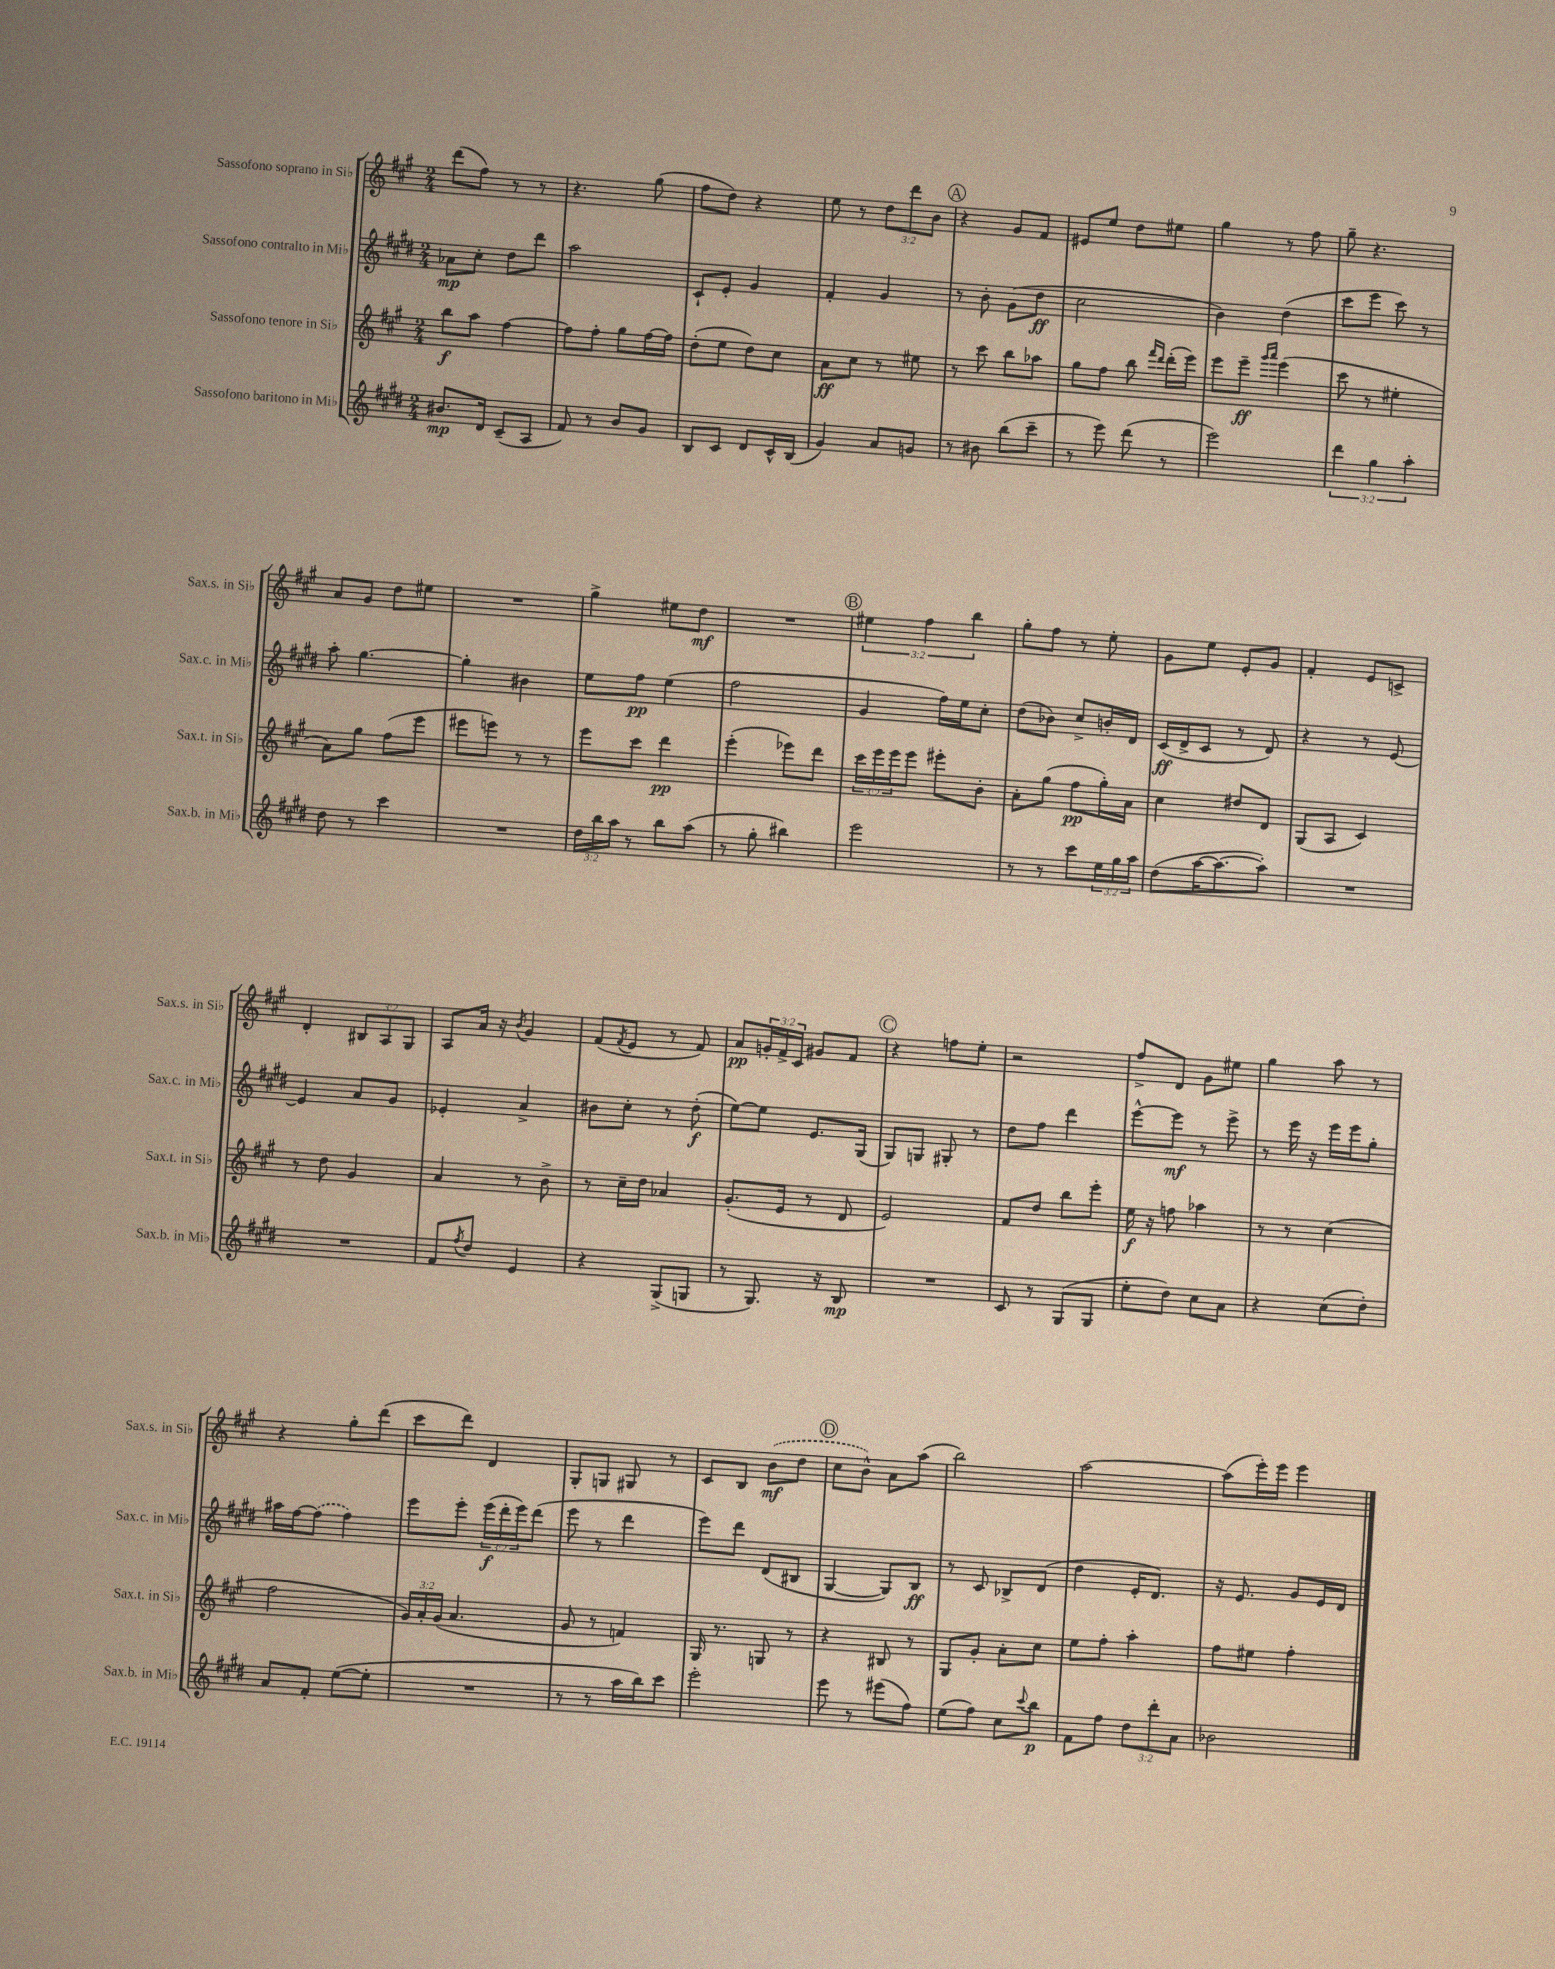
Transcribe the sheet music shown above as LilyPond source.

<<
\new StaffGroup <<
\new Staff = "s0" \with { instrumentName = "Sassofono soprano in Sib" shortInstrumentName = "Sax.s. in Sib" } {
    \clef treble \key a \major \numericTimeSignature \time 2/4 \override Staff.TupletNumber.text = #tuplet-number::calc-fraction-text
    d'''8( fis''8) r8 r8 |
    r4. gis''8( |
    fis''8 d''8) r4 |
    e''8 r8 \tuplet 3/2 { d''8 d'''8 b'8 } |
    \mark \markup { \circle "A" } r4 gis'8 fis'8 |
    eis'8 e''8 d''8 eis''8 |
    gis''4 r8 fis''8 |
    gis''8-- r4. |
    a'8 gis'8 d''8 eis''8 |
    R2 |
    gis''4-> eis''8 d''8\mf |
    R2 |
    \mark \markup { \circle "B" } \tuplet 3/2 { eis''4 fis''4 b''4 } |
    gis''8-. fis''8 r8 e''8-. |
    gis'8 e''8 e'8-. gis'8 |
    fis'4-. e'8 c'8-> |
    d'4-. \tuplet 3/2 { bis8 a8 gis8 } |
    a8 a'16 r16 \acciaccatura { b'8 } gis'4 |
    fis'8( \acciaccatura { fis'8 } e'8 r8 fis'8) |
    a'8\pp \tuplet 3/2 { g'16-. fis'16-> cis'16 } gis'8 fis'8 |
    \mark \markup { \circle "C" } r4 f''8 e''8-. |
    r2 |
    fis''8-> d'8 gis'8 eis''8 |
    gis''4 a''8 r8 |
    r4 gis''8-. d'''8( |
    cis'''8 d'''8) d'4 |
    gis8-. g8 gis8 r8 |
    cis'8 b8 \once \slurDashed b'8\mf( d''8 |
    \mark \markup { \circle "D" } cis''8 b'8-^) a'8 a''8( |
    b''2) |
    a''2~ |
    a''8( e'''16-.) e'''16 e'''4 \bar "|." |
}
\new Staff = "s1" \with { instrumentName = "Sassofono contralto in Mib" shortInstrumentName = "Sax.c. in Mib" } {
    \clef treble \key e \major \numericTimeSignature \time 2/4 \override Staff.TupletNumber.text = #tuplet-number::calc-fraction-text
    aes'8\mp cis''8-. dis''8 dis'''8 |
    a''2 |
    cis'8-! e'8-. gis'4 |
    fis'4-. gis'4 |
    \mark \markup { \circle "A" } r8 b'8-. gis'8( dis''8\ff |
    cis''2 |
    b'4) dis''4( |
    cis'''8 e'''8 cis'''8) r8 |
    a''8-. gis''4.~ |
    gis''4-. bis'4 |
    e''8 fis''8\pp e''4( |
    fis''2 |
    \mark \markup { \circle "B" } gis'4 fis''16) e''16 cis''8-. |
    dis''8( bes'8) cis''8-> b'16-. dis'16 |
    cis'16\ff( dis'16-> cis'8 r8 dis'8) |
    r4 r8 e'8~ |
    e'4 a'8 gis'8 |
    ees'4-. a'4-> |
    bis'8 cis''8-. r8 dis''8-.\f( |
    e''8~) e''8 e'8. gis16( |
    \mark \markup { \circle "C" } gis8) g8 gis8-. r8 |
    dis''8 fis''8 dis'''4 |
    e'''8~-^ e'''8\mf r8 e'''8-> |
    r8 e'''16 r16 e'''16 e'''16 gis''8-. |
    ais''16 fis''16~ \once \slurDashed fis''8( fis''4) |
    e'''8 e'''8-. \tuplet 3/2 { e'''16\f( dis'''16-. e'''16) } dis'''8( |
    e'''8 r8 dis'''4 |
    e'''8) dis'''8 dis'8( bis8 |
    \mark \markup { \circle "D" } gis4~ gis8) b8\ff |
    r8 cis'8 bes8-> dis'8( |
    dis''4 e'16-. dis'8.) |
    r16 e'8. gis'8 e'16 dis'16 \bar "|." |
}
\new Staff = "s2" \with { instrumentName = "Sassofono tenore in Sib" shortInstrumentName = "Sax.t. in Sib" } {
    \clef treble \key a \major \numericTimeSignature \time 2/4 \override Staff.TupletNumber.text = #tuplet-number::calc-fraction-text
    b''8\f a''8 fis''4~ |
    fis''8 fis''8-. gis''8 fis''16~ fis''16 |
    d''8-.( e''8 d''8) cis''8 |
    a'8\ff cis''8 r8 eis''8 |
    \mark \markup { \circle "A" } r8 cis'''8 b''8 aes''8 |
    gis''8 fis''8 b''8 \grace { fis'''16 d'''16 } d'''16-.( e'''16) |
    e'''8 e'''8--\ff \grace { gis'''16 a'''16 } e'''4( |
    cis'''8 r8 eis''4-. |
    a'8) gis''8 fis''8( e'''8 |
    eis'''8 e'''8) r8 r8 |
    e'''8 cis'''8 d'''4\pp |
    e'''4-.( ees'''8) d'''8 |
    \mark \markup { \circle "B" } \tuplet 3/2 { cis'''16 e'''16 e'''16 } e'''8 eis'''8-. b'8-. |
    a'8-. gis''8( fis''8\pp gis''16-.) a'16 |
    cis''4 dis''8 d'8 |
    gis8( a8 cis'4) |
    r8 d''8 gis'4 |
    a'4 r8 b'8-> |
    r8 cis''16-- d''16 aes'4 |
    gis'8.-.( e'16 r8 d'8 |
    \mark \markup { \circle "C" } e'2) |
    fis'8 d''8 b''8 e'''8-. |
    e''16\f r16 f''8 aes''4 |
    r8 r8 cis''4( |
    fis''2 |
    \tuplet 3/2 { gis'16) a'16-. gis'16( } a'4. |
    gis'8 r8 f'4) |
    gis16 r8. g8 r8 |
    \mark \markup { \circle "D" } r4 bis8 r8 |
    gis8 gis'8-. a'8-. cis''8 |
    e''8 fis''8-. a''4-. |
    fis''8 eis''8 fis''4-. \bar "|." |
}
\new Staff = "s3" \with { instrumentName = "Sassofono baritono in Mib" shortInstrumentName = "Sax.b. in Mib" } {
    \clef treble \key e \major \numericTimeSignature \time 2/4 \override Staff.TupletNumber.text = #tuplet-number::calc-fraction-text
    bis'8.\mp dis'16 cis'8--( a8 |
    fis'8) r8 b'8 gis'8 |
    b8 cis'8 dis'8 cis'16-^ b16( |
    gis'4) a'8 g'8 |
    \mark \markup { \circle "A" } r8 bis'8 b''8( cis'''8-- |
    r8 e'''8) dis'''8( r8 |
    e'''2) |
    \tuplet 3/2 { dis'''4 gis''4 a''4-. } |
    dis''8 r8 cis'''4 |
    R2 |
    \tuplet 3/2 { dis''16 b''16 a''16 } r8 b''8 a''8( |
    r8 gis''8-. bis''4) |
    \mark \markup { \circle "B" } e'''2 |
    r8 r8 cis'''8 \tuplet 3/2 { e''16 gis''16 a''16 } |
    dis''8( a''16~ a''8.~ a''8-.) |
    R2 |
    R2 |
    fis'8 \acciaccatura { fis''8 } dis''8 e'4 |
    r4 gis8->( g8 |
    r8 gis8.) r16 b8\mp |
    \mark \markup { \circle "C" } R2 |
    cis'8 r8 gis8( gis8 |
    e''8-. dis''8) cis''8 a'8 |
    r4 cis''8( dis''8-.) |
    a'8 fis'8-. e''8~( e''8-. |
    R2 |
    r8 r8 a''16 b''16) cis'''8 |
    e'''2-. |
    \mark \markup { \circle "D" } e'''8 r8 eis'''8( fis''8) |
    e''8( fis''8) cis''8 \appoggiatura { cis'''8 } b''8\p |
    fis'8 fis''8 \tuplet 3/2 { dis''8 dis'''8-. a'8 } |
    bes'2 \bar "|." |
}
>>
>>
\layout { \context { \Score \remove "Bar_number_engraver" } }
